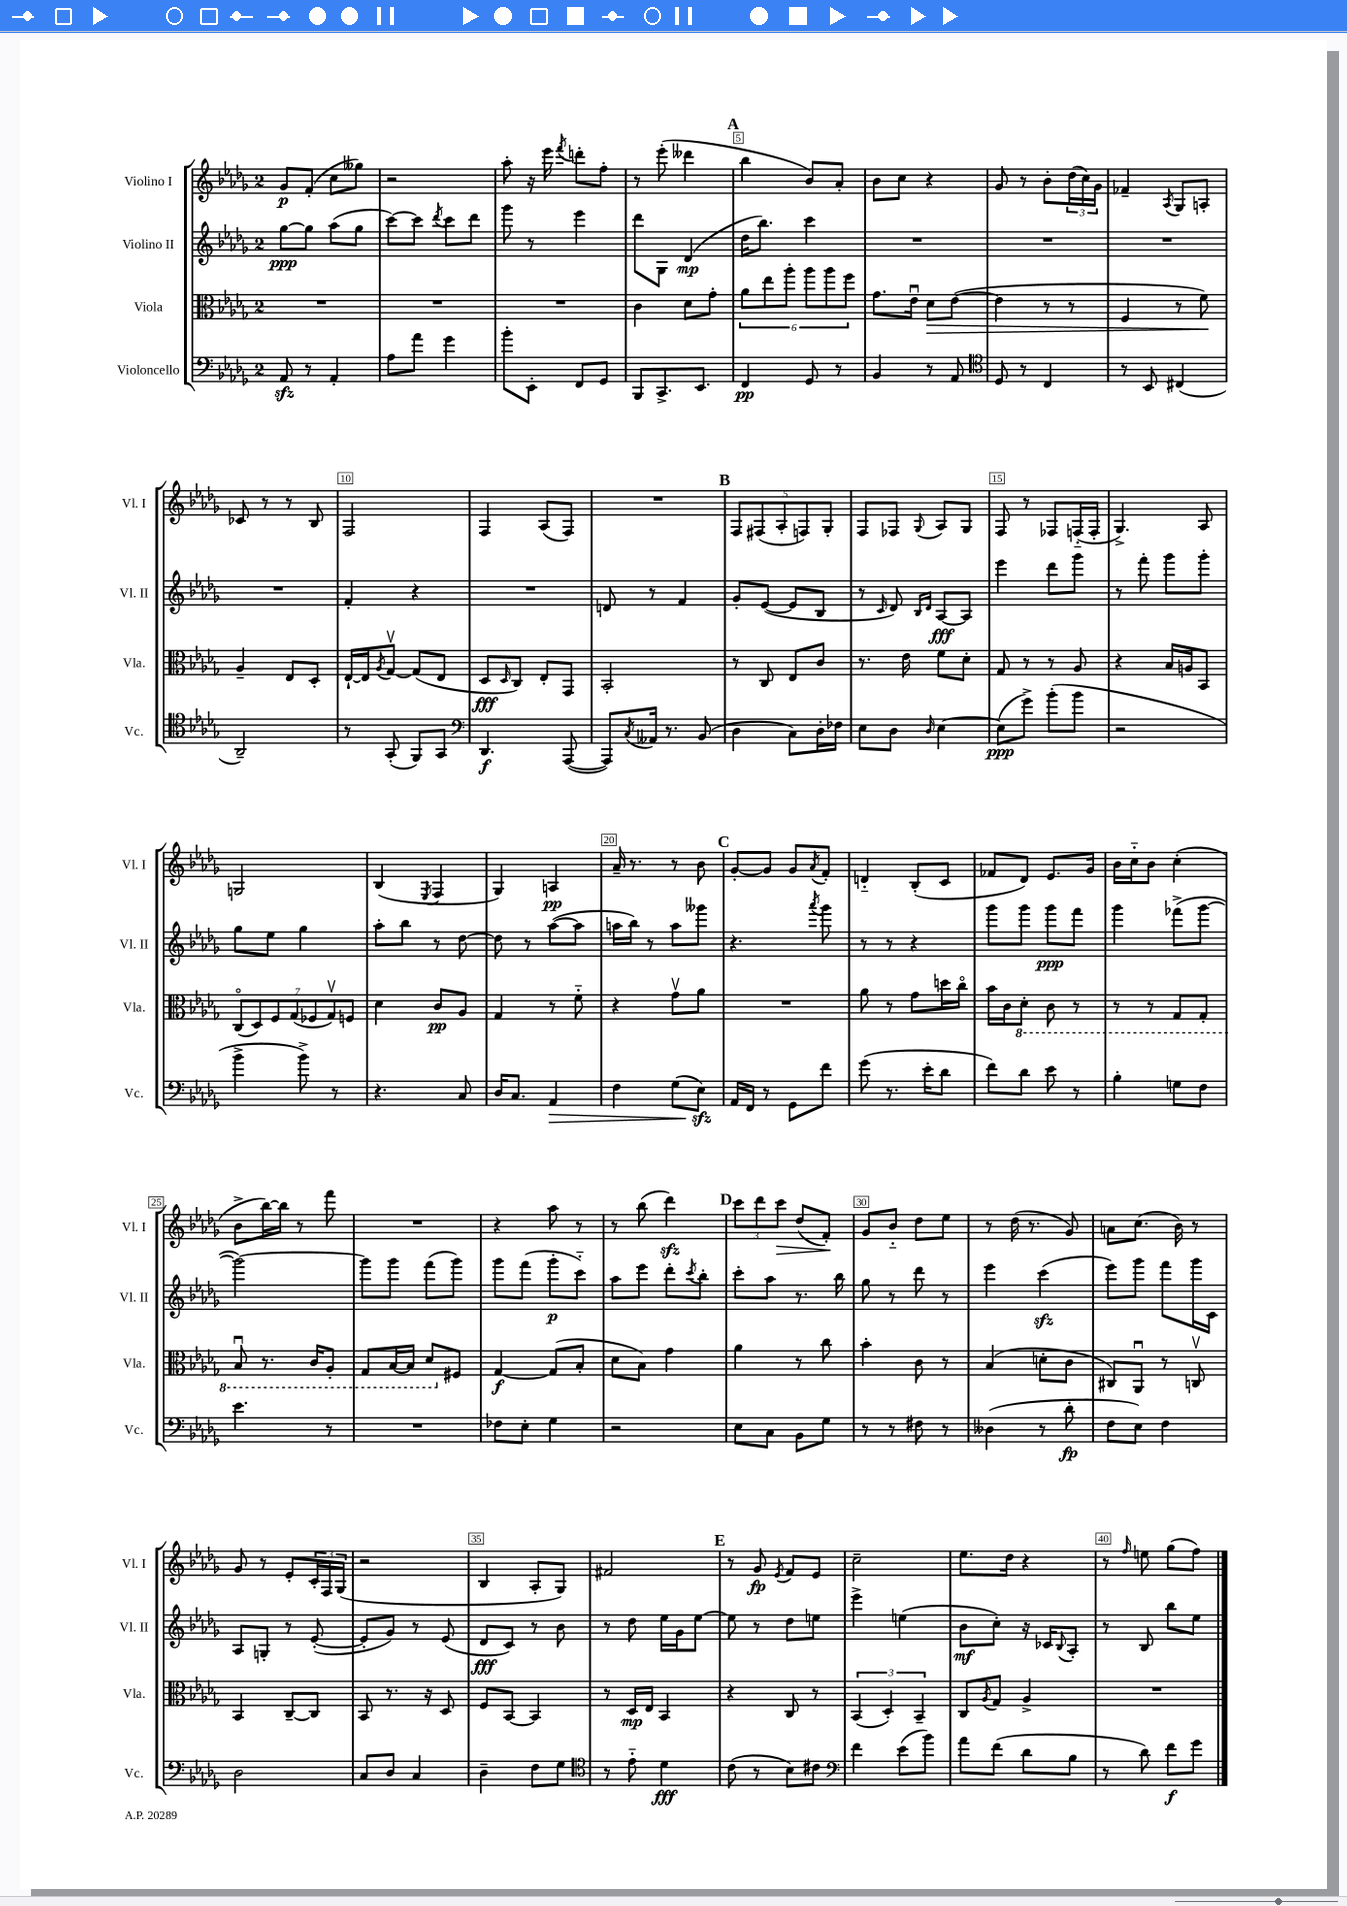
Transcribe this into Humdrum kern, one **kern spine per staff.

**kern	**dynam	**kern	**dynam	**kern	**dynam	**kern	**dynam
*part4	*part4	*part3	*part3	*part2	*part2	*part1	*part1
*staff4	*staff4	*staff3	*staff3	*staff2	*staff2	*staff1	*staff1
*I"Violoncello	*	*I"Viola	*	*I"Violino II	*	*I"Violino I	*
*I'Vc.	*	*I'Vla.	*	*I'Vl. II	*	*I'Vl. I	*
*clefF4	*	*clefC3	*	*clefG2	*	*clefG2	*
*k[b-e-a-d-g-]	*	*k[b-e-a-d-g-]	*	*k[b-e-a-d-g-]	*	*k[b-e-a-d-g-]	*
*M2/4	*	*M2/4	*	*M2/4	*	*M2/4	*
=1	=1	=1	=1	=1	=1	=1	=1
8AA-zz/	.	2r	.	[8gg-\L	ppp	8g-/L	p
8r	.	.	.	8gg-\J]	.	(8f'/J	.
4AA-'/	.	.	.	(8aa-\L	.	8cc\L	.
.	.	.	.	8gg-\J	.	8gg--X\J)	.
=2	=2	=2	=2	=2	=2	=2	=2
8A-\L	.	2r	.	[8ccc\L)	.	2r	.
8a-\J	.	.	.	8ccc\J]	.	.	.
.	.	.	.	8qddd-/	.	.	.
4g-\	.	.	.	8ccc\L	.	.	.
.	.	.	.	8ddd-\J	.	.	.
=3	=3	=3	=3	=3	=3	=3	=3
8b-'\L	.	2r	.	8ggg-\	.	8aa-'\	.
8EE-'\J	.	.	.	8r	.	16r	.
.	.	.	.	.	.	16eee-\	.
.	.	.	.	.	.	8qfff/	.
8FF/L	.	.	.	4eee-\	.	8dddn'\L	.
8GG-/J	.	.	.	.	.	8ff'\J	.
=4	=4	=4	=4	=4	=4	=4	=4
8BBB-/L	.	4c\	.	8ddd-\L	.	8r	.
8.CC^/	.	.	.	8G-\J	.	(8eee-'\	.
.	.	8d-\L	.	(4d-/	mp	4ddd--X\	.
8.EE-/J	.	.	.	.	.	.	.
.	.	8g-'\J	.	.	.	.	.
!!LO:REH:place=s1:t=A
=5	=5	=5	=5	=5	=5	=5	=5
4FF/	pp	12a-\L	.	16dd-\KL	.	4bb-\	.
.	.	.	.	8.bb-\J)	.	.	.
.	.	12ee-\	.	.	.	.	.
.	.	12aa-'\J	.	.	.	.	.
8GG-/	.	12aa-\L	.	4ccc\	.	8b-/L)	.
.	.	12aa-\	.	.	.	.	.
8r	.	.	.	.	.	8a-'/J	.
.	.	12ff\J	.	.	.	.	.
=6	=6	=6	=6	=6	=6	=6	=6
4BB-/	.	8.g-\L	.	2r	.	8b-\L	.
.	.	.	.	.	.	8cc\J	.
.	.	16e-u\Jk	.	.	.	.	.
!	!	!	!LO:HP:b	!	!	!	!
8r	.	8d-\L	>	.	.	4r	.
8AA-/	.	([8e-\J	.	.	.	.	.
=7	=7	=7	=7	=7	=7	=7	=7
*clefC4	*	*	*	*	*	*	*
8D-/	.	4e-\]	.	2r	.	8g-/	.
8r	.	.	.	.	.	8r	.
4C/	.	8r	.	.	.	8b-'\L	.
.	.	8r	.	.	.	(24dd-\L	.
.	.	.	.	.	.	24cc\)	.
.	.	.	.	.	.	24g-\JJ	.
=8	=8	=8	=8	=8	=8	=8	=8
8r	.	4F/	.	2r	.	4f-X~/	.
8BB-/	.	.	.	.	.	.	.
.	.	.	.	.	.	8qA-/	.
(4C#X/	.	8r	.	.	.	8G-/L	.
.	.	8f\)	.	.	.	8An'/J	.
.	.	.	]	.	.	.	.
!!LO:LB:g=z
=9	=9	=9	=9	=9	=9	=9	=9
2AA-~/)	.	4A-~/	.	2r	.	8c-X/	.
.	.	.	.	.	.	8r	.
.	.	8E-/L	.	.	.	8r	.
.	.	8D-'/J	.	.	.	8B-/	.
=10	=10	=10	=10	=10	=10	=10	=10
8r	.	[16E-`/LL	.	4f'/	.	2F/	.
.	.	16E-/J]	.	.	.	.	.
.	.	8qA-/	.	.	.	.	.
(8GG-'/	.	[8G-v/J	.	.	.	.	.
8FF/L)	.	(8G-/L]	.	4r	.	.	.
8GG-/J	.	8E-/J	.	.	.	.	.
=11	=11	=11	=11	=11	=11	=11	=11
*clefF4	*	*	*	*	*	*	*
4.DD-/	f	8D-/L	fff	2r	.	4F/	.
.	.	16qqD-/	.	.	.	.	.
.	.	8C/J)	.	.	.	.	.
.	.	8E-'/L	.	.	.	(8A-/L	.
([8AAA-/	.	8GG-/J	.	.	.	8F/J)	.
=12	=12	=12	=12	=12	=12	=12	=12
8AAA-/L])	.	2BB-'/	.	8dn/	.	2r	.
8qC/	.	.	.	.	.	.	.
16AA--X/Jk	.	.	.	8r	.	.	.
8.r	.	.	.	.	.	.	.
.	.	.	.	4f/	.	.	.
(8BB-/	.	.	.	.	.	.	.
!!LO:REH:place=s1:t=B
=13	=13	=13	=13	=13	=13	=13	=13
4D-\	.	8r	.	8g-'/L	.	10F/L	.
.	.	.	.	.	.	(10F#X/	.
.	.	8C/	.	([8e-/J	.	.	.
.	.	.	.	.	.	10A-'/	.
8C\L)	.	8E-/L	.	8e-/L]	.	.	.
.	.	.	.	.	.	10Fn/)	.
16D-'\L	.	8c/J	.	8B-/J	.	.	.
.	.	.	.	.	.	10G-'/J	.
16F-X\JJ	.	.	.	.	.	.	.
=14	=14	=14	=14	=14	=14	=14	=14
8E-\L	.	8.r	.	8r	.	8F/L	.
.	.	.	.	16qqc/	.	.	.
8D-\J	.	.	.	8d-/)	.	8F-X/J	.
.	.	16e-\	.	.	.	.	.
.	.	.	.	16qqB-/LL	.	.	.
16qqD-/	.	.	.	16qqd-/JJ	.	8qqG-/	.
[4E-\	.	8f\L	.	[8A-/L	fff	8A-/L	.
.	.	8d-'\J	.	8A-/J]	.	8G-/J	.
=15	=15	=15	=15	=15	=15	=15	=15
(8E-\L]	ppp	8G-/	.	4eee-\	.	8F/	.
8g-^\J)	.	8r	.	.	.	8r	.
(8b-'\L	.	8r	.	8ddd-\L	.	8F-X/L	.
8b-\J	.	8A-/	.	8ggg-\J	.	(16Fn/L	.
.	.	.	.	.	.	16F'/JJ	.
=16	=16	=16	=16	=16	=16	=16	=16
2r	.	4r	.	8r	.	4.G-^/)	.
.	.	.	.	8fff'\	.	.	.
.	.	16B-/LL	.	8ggg-\L	.	.	.
.	.	16An/J	.	.	.	.	.
.	.	8BB-/J	.	8ggg-'\J	.	8A-/	.
!!LO:LB:g=z
=17	=17	=17	=17	=17	=17	=17	=17
4b-^\	.	(14C/L	.	8gg-\L	.	2Gn/	.
.	.	14D-/)	.	.	.	.	.
.	.	.	.	8ee-\J	.	.	.
.	.	14F/	.	.	.	.	.
.	.	(14G-/	.	.	.	.	.
8b-^\)	.	.	.	4gg-\	.	.	.
.	.	14F-X/	.	.	.	.	.
.	.	14G-v/)	.	.	.	.	.
8r	.	.	.	.	.	.	.
.	.	14Fn/J	.	.	.	.	.
=18	=18	=18	=18	=18	=18	=18	=18
4.r	.	4d-\	.	8aa-'\L	.	(4B-/	.
.	.	.	.	8bb-\J	.	.	.
.	.	.	.	.	.	8qE-/	.
.	.	8c/L	pp	8r	.	4F/	.
8C/	.	8A-/J	.	[8dd-\	.	.	.
=19	=19	=19	=19	=19	=19	=19	=19
16D-/KL	.	4G-/	.	8dd-\]	.	4G-/)	.
8.C/J	.	.	.	.	.	.	.
.	.	.	.	8r	.	.	.
!	!LO:HP:b	!	!	!	!	!	!
4AA-/	>	8r	.	([8aa-\L	.	4An/	pp
.	.	8f\	.	8aa-\J]	.	.	.
=20	=20	=20	=20	=20	=20	=20	=20
4F\	.	4r	.	16aan\LL	.	16a-~/	.
.	.	.	.	16bb-\JJ)	.	8.r	.
.	.	.	.	8r	.	.	.
(8G-\L	.	8g-v\L	.	8aa\L	.	8r	.
8E-zz\J)	.	8a-\J	.	8ggg--X\J	.	8b-\	.
.	]	.	.	.	.	.	.
!!LO:REH:place=s1:t=C
=21	=21	=21	=21	=21	=21	=21	=21
16AA-/LL	.	2r	.	4.r	.	[8g-'/L	.
16FF/JJ	.	.	.	.	.	.	.
8r	.	.	.	.	.	8g-/J]	.
8GG-\L	.	.	.	.	.	8g-/L	.
.	.	.	.	8qaaa-/	.	8qa-/	.
8f\J	.	.	.	8ggg-\	.	8f'/J	.
=22	=22	=22	=22	=22	=22	=22	=22
(8g-\	.	8a-\	.	8r	.	4dn/	.
8.r	.	8r	.	8r	.	.	.
.	.	8g-\L	.	4r	.	(8B-'/L	.
16e-'\KL	.	.	.	.	.	.	.
8d-\J	.	16ddn\L	.	.	.	8c/J	.
.	.	16cc\JJ	.	.	.	.	.
=23	=23	=23	=23	=23	=23	=23	=23
8f\L)	.	16b-\LL	.	8ggg-\L	.	8f-X/L	.
.	.	16c\J	.	.	.	.	.
*	*	*8ba	*	*	*	*	*
8d-\J	.	8D-'\J	.	8ggg-\J	.	8d-/J)	.
8e-\	.	8C\	.	8ggg-\L	ppp	8.e-/L	.
8r	.	8r	.	8fff\J	.	.	.
.	.	.	.	.	.	16g-/Jk	.
=24	=24	=24	=24	=24	=24	=24	=24
4B-'\	.	8r	.	4ggg-\	.	16b-\LL	.
.	.	.	.	.	.	16cc\J	.
.	.	8r	.	.	.	8b-\J	.
8Gn\L	.	8GG-/L	.	(8fff-X^\L	.	(4cc'\	.
8F\J	.	8GG-'/J	.	[8ggg-\J	.	.	.
!!LO:LB:g=z
=25	=25	=25	=25	=25	=25	=25	=25
4.e-\	.	8BB-u/	.	2ggg-\_)	.	8b-^\L	.
.	.	8.r	.	.	.	[16bb-\L)	.
.	.	.	.	.	.	16bb-\JJ]	.
.	.	.	.	.	.	8r	.
.	.	16C/KL	.	.	.	.	.
8r	.	8AA-'/J	.	.	.	8fff\	.
=26	=26	=26	=26	=26	=26	=26	=26
2r	.	8GG-/L	.	8ggg-\L]	.	2r	.
.	.	[16BB-/L	.	8ggg-\J	.	.	.
.	.	16BB-/JJ]	.	.	.	.	.
.	.	8D-/L	.	(8fff\L	.	.	.
*	*	*X8ba	*	*	*	*	*
.	.	8F#X/J	.	8ggg-\J)	.	.	.
=27	=27	=27	=27	=27	=27	=27	=27
8F-X\L	.	[4G-/	f	8ggg-\L	.	4r	.
8E-'\J	.	.	.	(8fff\J	.	.	.
4G-\	.	(8G-/L]	.	8ggg-'\L	p	8aa-\	.
.	.	8B-'/J	.	8ccc\J)	.	8r	.
=28	=28	=28	=28	=28	=28	=28	=28
2r	.	8d-\L	.	8aa-\L	.	8r	.
.	.	8B-\J)	.	8eee-\J	.	(8bb-\	.
.	.	4g-\	.	8ddd-'\L	.	4ddd-zz\)	.
.	.	.	.	8qccc/	.	.	.
.	.	.	.	8bb-'\J	.	.	.
!!LO:REH:place=s1:t=D
=29	=29	=29	=29	=29	=29	=29	=29
8E-\L	.	4a-\	.	8ccc'\L	.	12ccc\L	.
.	.	.	.	.	.	12ddd-\	.
8C\J	.	.	.	8aa-\J	.	.	.
!	!	!	!	!	!	!	!LO:HP:b
.	.	.	.	.	.	12ccc\J	>
8BB-\L	.	8r	.	8.r	.	(8dd-/L	.
8G-\J	.	8cc\	.	.	.	8f'/J)	.
.	.	.	.	16bb-\	.	.	.
.	.	.	.	.	.	.	]
=30	=30	=30	=30	=30	=30	=30	=30
8r	.	4b-'\	.	8gg-\	.	8g-/L	.
8r	.	.	.	8r	.	8b-/J	.
8F#X\	.	8c\	.	8ddd-\	.	8dd-\L	.
8r	.	8r	.	8r	.	8ee-\J	.
=31	=31	=31	=31	=31	=31	=31	=31
(4D--X\	.	(4B-/	.	4eee-\	.	8r	.
.	.	.	.	.	.	(16dd-\	.
.	.	.	.	.	.	8.r	.
8r	.	8dn'\L	.	(4ccczz\	.	.	.
8d-'\	fp	8c\J	.	.	.	8g-/)	.
=32	=32	=32	=32	=32	=32	=32	=32
8F\L	.	8C#X/L)	.	8eee-\L)	.	8an\L	.
8E-\J)	.	8AA-u/J	.	8ggg-\J	.	(8.cc\J	.
4F\	.	8r	.	8fff\L	.	.	.
.	.	.	.	.	.	16b-\)	.
.	.	8Cnv/	.	16ggg-\L	.	8r	.
.	.	.	.	16c\JJ	.	.	.
!!LO:LB:g=z
=33	=33	=33	=33	=33	=33	=33	=33
2D-\	.	4BB-/	.	8A-/L	.	8g-/	.
.	.	.	.	8Gn'/J	.	8r	.
.	.	[8C~/L	.	8r	.	8e-'/L	.
.	.	8C/J]	.	([8e-'/	.	24c'/L	.
.	.	.	.	.	.	24F/	.
.	.	.	.	.	.	(24G-/JJ	.
=34	=34	=34	=34	=34	=34	=34	=34
8C/L	.	8BB-/	.	8e-'/L]	.	2r	.
8D-/J	.	8.r	.	8g-/J)	.	.	.
4C/	.	.	.	8r	.	.	.
.	.	16r	.	.	.	.	.
.	.	8D-/	.	(8e-/	.	.	.
=35	=35	=35	=35	=35	=35	=35	=35
4D-~\	.	8F/L	.	8d-/L	fff	4B-/	.
.	.	[8BB-/J	.	8c/J)	.	.	.
8F\L	.	4BB-/]	.	8r	.	8A-'/L	.
8G-\J	.	.	.	8b-\	.	8G-/J)	.
=36	=36	=36	=36	=36	=36	=36	=36
*clefC4	*	*	*	*	*	*	*
8r	.	8r	.	8r	.	2f#X/	.
8e-\	.	16D-/LL	mp	8dd-\	.	.	.
.	.	16E-/JJ	.	.	.	.	.
4d-\	fff	4BB-/	.	16ee-\LL	.	.	.
.	.	.	.	16g-\J	.	.	.
.	.	.	.	[8ee-\J	.	.	.
!!LO:REH:place=s1:t=E
=37	=37	=37	=37	=37	=37	=37	=37
(8c\	.	4r	.	8ee-\]	.	8r	.
8r	.	.	.	8r	.	8g-/	fp
.	.	.	.	.	.	8qe-/	.
8B-\L)	.	8C/	.	8dd-\L	.	8f/L	.
8c#X\J	.	8r	.	8een\J	.	8e-/J	.
=38	=38	=38	=38	=38	=38	=38	=38
*clefF4	*	*	*	*	*	*	*
4f\	.	(6BB-/	.	4eee-^\	.	2cc~\	.
.	.	6D-'/)	.	.	.	.	.
(8e-\L	.	.	.	(4een\	.	.	.
.	.	6BB-~/	.	.	.	.	.
8b-\J)	.	.	.	.	.	.	.
=39	=39	=39	=39	=39	=39	=39	=39
8a-\L	.	8C/L	.	8b-\L	mf	8.ee-\L	.
.	.	8qA-/	.	.	.	.	.
(8f\J	.	8G-/J	.	8cc'\J)	.	.	.
.	.	.	.	.	.	16dd-\Jk	.
8d-\L	.	4A-^/	.	16r	.	4r	.
.	.	.	.	16c-X/KL	.	.	.
.	.	.	.	8qqB-/	.	.	.
8B-\J	.	.	.	8A-'/J	.	.	.
=40	=40	=40	=40	=40	=40	=40	=40
8r	.	2r	.	8r	.	8r	.
.	.	.	.	.	.	16qqff/	.
8d-\)	.	.	.	8B-/	.	8een\	.
8f\L	f	.	.	8bb-\L	.	(8gg-\L	.
8g-\J	.	.	.	8ee-\J	.	8ff\J)	.
==	==	==	==	==	==	==	==
*-	*-	*-	*-	*-	*-	*-	*-
